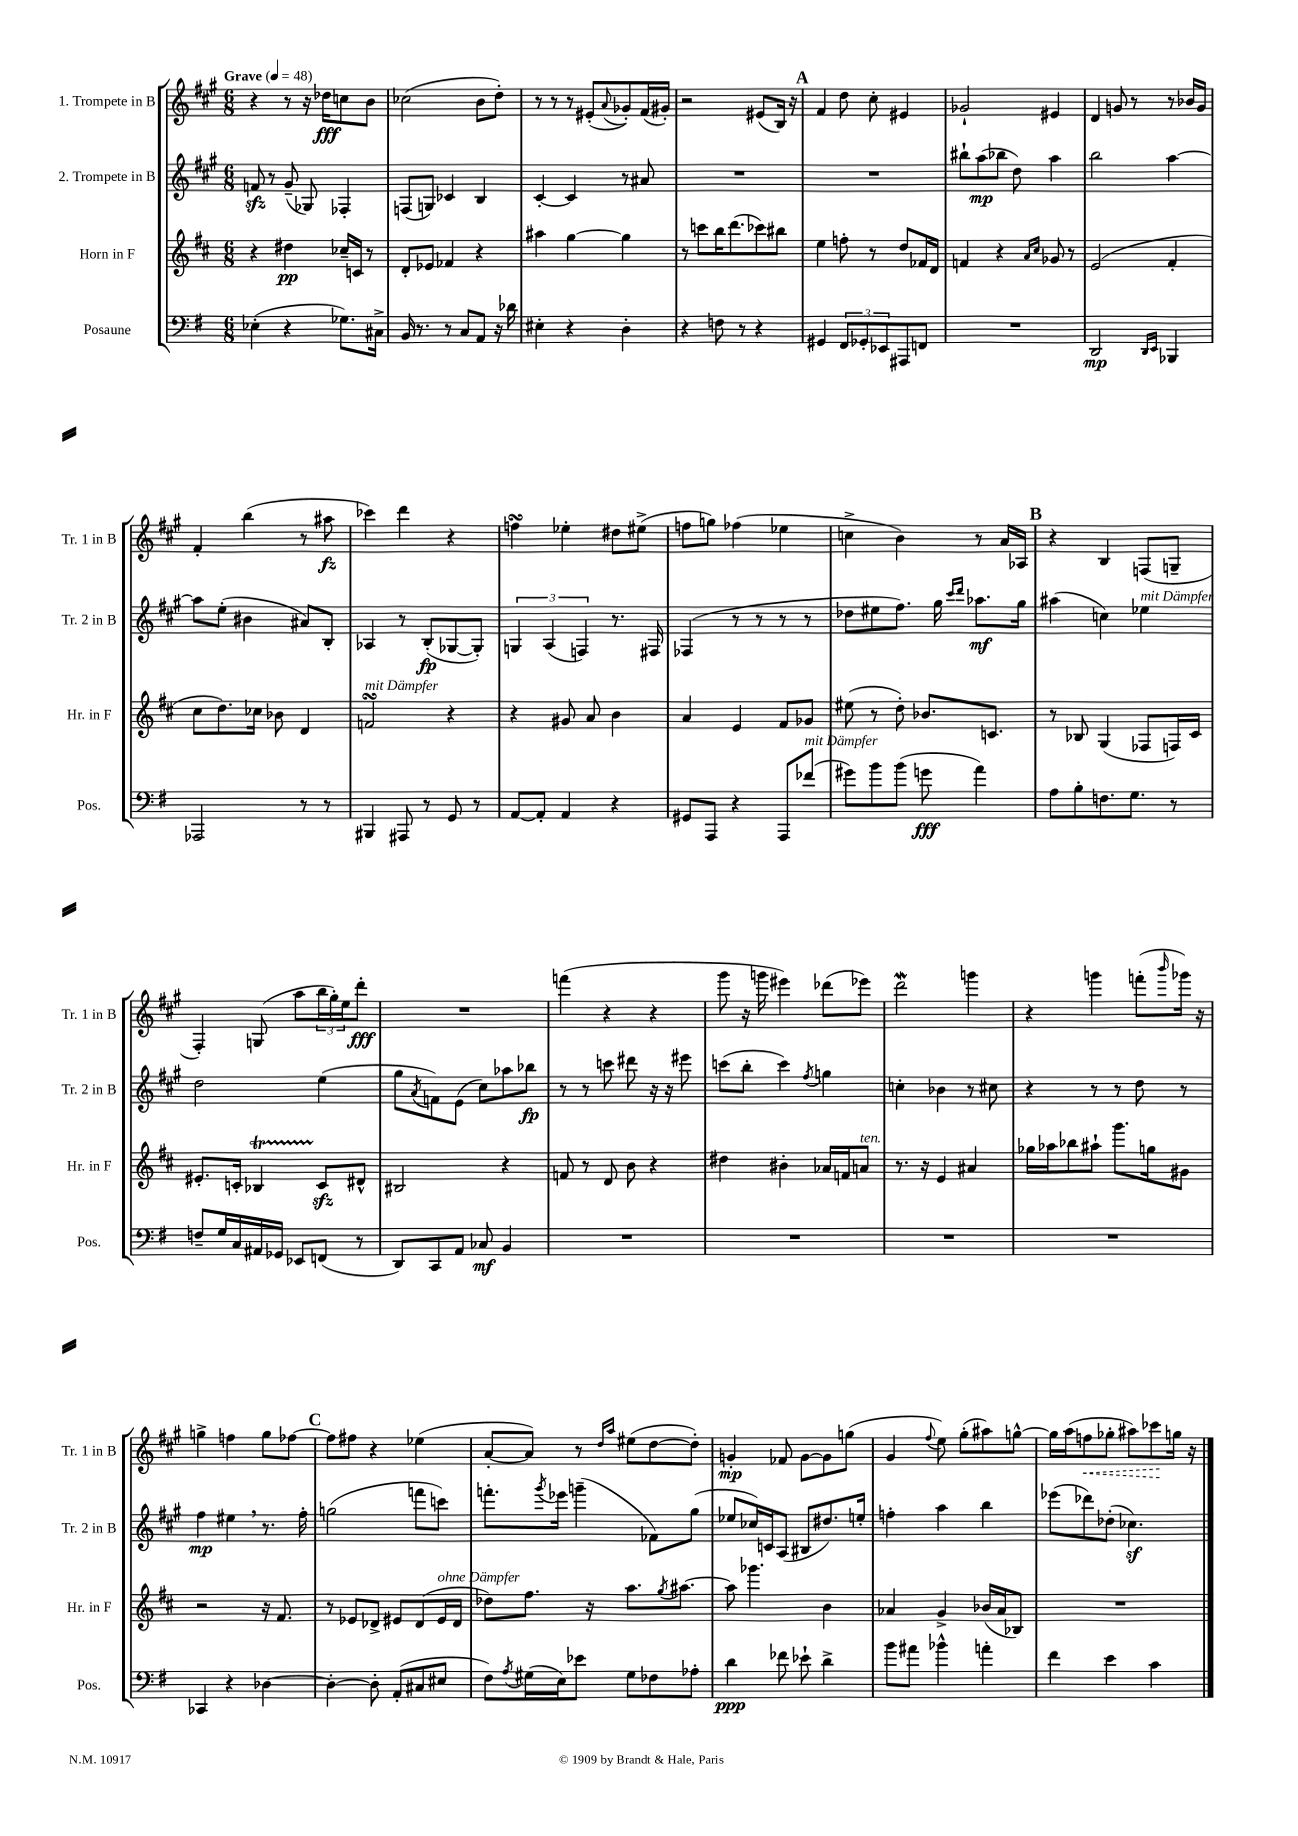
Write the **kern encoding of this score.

**kern	**dynam	**kern	**dynam	**kern	**dynam	**kern	**dynam
*part4	*part4	*part3	*part3	*part2	*part2	*part1	*part1
*staff4	*staff4	*staff3	*staff3	*staff2	*staff2	*staff1	*staff1
*I"Posaune	*	*I"Horn in F	*	*I"2. Trompete in B	*	*I"1. Trompete in B	*
*I'Pos.	*	*I'Hr. in F	*	*I'Tr. 2 in B	*	*I'Tr. 1 in B	*
*clefF4	*	*clefG2	*	*clefG2	*	*clefG2	*
*k[f#]	*	*k[f#c#]	*	*k[f#c#g#]	*	*k[f#c#g#]	*
*M6/8	*	*M6/8	*	*M6/8	*	*M6/8	*
*MM48	*	*MM48	*	*MM48	*	*MM48	*
=1	=1	=1	=1	=1	=1	=1	=1
!	!	!	!	!	!	!LO:TX:a:B:t=Grave	!
(4E-X'\	.	4r	.	8fnzz/	.	4r	.
.	.	.	.	8r	.	.	.
4r	.	4dd#X\	pp	(8g#~/	.	8r	.
.	.	.	.	8G-X/)	.	16r	.
.	.	.	.	.	.	16dd-X\KL	fff
8.G-X\L)	.	16cc-X~/LL	.	4F-X'/	.	8ccn\	.
.	.	16cn/JJ	.	.	.	.	.
.	.	8r	.	.	.	8b\J	.
16C#X^\Jk	.	.	.	.	.	.	.
=2	=2	=2	=2	=2	=2	=2	=2
16BB/	.	8d'/L	.	(8Fn/L	.	(2cc-X\	.
8.r	.	.	.	.	.	.	.
.	.	8e-X/J	.	8Gn/J)	.	.	.
8r	.	4f-X/	.	4c-X/	.	.	.
8C/L	.	.	.	.	.	.	.
8AA/J	.	4r	.	4B/	.	8b\L	.
16r	.	.	.	.	.	8dd'\J)	.
16d-X\	.	.	.	.	.	.	.
=3	=3	=3	=3	=3	=3	=3	=3
4E#X'\	.	4aa#X\	.	[4c#'/	.	8r	.
.	.	.	.	.	.	8r	.
4r	.	[4gg\	.	4c#/]	.	8r	.
.	.	.	.	.	.	(8e#X'/L	.
.	.	.	.	.	.	8qqa/	.
4D'\	.	4gg\]	.	8r	.	8g-X'/)	.
.	.	.	.	8a#X/	.	(16f#/L	.
.	.	.	.	.	.	16g#X'/JJ)	.
=4	=4	=4	=4	=4	=4	=4	=4
4r	.	8r	.	2.r	.	2r	.
.	.	8cccn\L	.	.	.	.	.
8Fn\	.	16bb\K	.	.	.	.	.
.	.	(8.ddd\	.	.	.	.	.
8r	.	.	.	.	.	.	.
4r	.	8ccc-X\)	.	.	.	(8e#X/L	.
.	.	8bb#X\J	.	.	.	16B/Jk)	.
.	.	.	.	.	.	16r	.
!!LO:REH:place=s1:t=A
=5	=5	=5	=5	=5	=5	=5	=5
4GG#X/	.	4ee\	.	2.r	.	4f#/	.
12FF#/L	.	8ffn'\	.	.	.	8dd\	.
12GG-X'/	.	.	.	.	.	.	.
.	.	8r	.	.	.	8cc#'\	.
12EE-X/	.	.	.	.	.	.	.
8AAA#X/	.	8dd/L	.	.	.	4e#X/	.
8FFn/J	.	16f-X/L	.	.	.	.	.
.	.	16d/JJ	.	.	.	.	.
=6	=6	=6	=6	=6	=6	=6	=6
2.r	.	4fn/	.	8bb#X`\L	.	2g-X`/	.
.	.	.	.	(8aa\	mp	.	.
.	.	4r	.	8bb-X\J	.	.	.
.	.	.	.	8dd\)	.	.	.
.	.	16qqa/LL	.	.	.	.	.
.	.	16qqcc#/JJ	.	.	.	.	.
.	.	8g-X/	.	4aa\	.	4e#X/	.
.	.	8r	.	.	.	.	.
=7	=7	=7	=7	=7	=7	=7	=7
2DD/	mp	(2e/	.	2bb\	.	4d/	.
.	.	.	.	.	.	8gn/	.
.	.	.	.	.	.	8r	.
16qqDD/LL	.	.	.	.	.	.	.
16qqEE/JJ	.	.	.	.	.	.	.
4BBB-X/	.	4f#'/	.	[4aa\	.	8r	.
.	.	.	.	.	.	16b-X/LL	.
.	.	.	.	.	.	16g/JJ	.
!!LO:LB:g=z
=8	=8	=8	=8	=8	=8	=8	=8
2AAA-X/	.	8cc#\L	.	8aa\L]	.	4f#'/	.
.	.	8.dd\)	.	(8ee'\J	.	.	.
.	.	.	.	4b#X\	.	(4bb\	.
.	.	16cc-X\Jk	.	.	.	.	.
.	.	8b-X\	.	.	.	.	.
8r	.	4d/	.	8a#X/L)	.	8r	.
8r	.	.	.	8B'/J	.	8aa#X\	fz
=9	=9	=9	=9	=9	=9	=9	=9
!	!	!LO:TX:a:i:t=mit Dämpfer	!	!	!	!	!
4BBB#X/	.	2fnsSSs/	.	4A-X/	.	4ccc-X\)	.
8AAA#X/	.	.	.	8r	.	4ddd\	.
8r	.	.	.	(8B'/L	fp	.	.
8GG/	.	4r	.	[8G-X/	.	4r	.
8r	.	.	.	8G-'/J])	.	.	.
=10	=10	=10	=10	=10	=10	=10	=10
[8AA/L	.	4r	.	6Gn/	.	4ffnsSSs\	.
8AA'/J]	.	.	.	.	.	.	.
.	.	.	.	(6A/	.	.	.
4AA/	.	8g#X/	.	.	.	4ee-X'\	.
.	.	.	.	6Fn/)	.	.	.
.	.	8a/	.	.	.	.	.
4r	.	4b\	.	8.r	.	8dd#X\L	.
.	.	.	.	.	.	(8ee#X^\J	.
.	.	.	.	16F#X/	.	.	.
=11	=11	=11	=11	=11	=11	=11	=11
8GG#X/L	.	4a/	.	(4F-X/	.	8ffn\L	.
8AAA/J	.	.	.	.	.	8ggn\J)	.
4r	.	4e/	.	8r	.	(4ff-X\	.
.	.	.	.	8r	.	.	.
8AAA/L	.	8f#/L	.	8r	.	4ee-X\	.
!LO:TX:a:i:t=mit Dämpfer	!	!	!	!	!	!	!
(8f-X/J	.	8g-X/J	.	8r	.	.	.
=12	=12	=12	=12	=12	=12	=12	=12
8g#X\L)	.	(8ee#X\	.	8dd-X\L	.	4ccn^\	.
8b\	.	8r	.	8ee#X\	.	.	.
(8b\J	.	8dd'\)	.	8.ff#\J)	.	4b\)	.
8gn\	fff	8.b-X/L	.	.	.	.	.
.	.	.	.	16gg#\	.	.	.
.	.	.	.	16qqccc#/LL	.	.	.
.	.	.	.	16qqddd/JJ	.	.	.
4a\)	.	.	.	8.aa-X\L	mf	8r	.
.	.	8.cn/J	.	.	.	.	.
.	.	.	.	.	.	16a/LL	.
.	.	.	.	16gg#\Jk	.	16A-X/JJ	.
!!LO:REH:place=s1:t=B
=13	=13	=13	=13	=13	=13	=13	=13
8A\L	.	8r	.	(4aa#X\	.	4r	.
8B'\	.	8B-X/	.	.	.	.	.
8.Fn\	.	(4G/	.	4ccn\)	.	4B/	.
8.G\J	.	.	.	.	.	.	.
!	!	!	!	!LO:TX:a:i:t=mit Dämpfer	!	!	!
.	.	8F-X/L	.	4ee-X\	.	(8Fn/L	.
8r	.	16Fn/L)	.	.	.	8Gn~/J	.
.	.	16c#/JJ	.	.	.	.	.
!!LO:LB:g=z
=14	=14	=14	=14	=14	=14	=14	=14
8Fn~/L	.	8.e#X'/L	.	2dd\	.	4F#'/)	.
16G/L	.	.	.	.	.	.	.
16C/	.	16cn'/Jk	.	.	.	.	.
16AA#X/	.	4B-XT/	.	.	.	(8Gn/	.
16GG-X/JJ	.	.	.	.	.	.	.
8EE-X/L	.	.	.	.	.	8aa\L	.
(8FFn/J	.	8czz/L	.	(4ee\	.	24bb\L	.
.	.	.	.	.	.	24gg#'\)	.
.	.	.	.	.	.	24ee\J	.
8r	.	8d#X^^/J	.	.	.	8ddd'\J	fff
=15	=15	=15	=15	=15	=15	=15	=15
8DD/L)	.	2B#X/	.	8gg#\L	.	2.r	.
.	.	.	.	8qa/	.	.	.
8CC/	.	.	.	8fn\)	.	.	.
8AA/J	.	.	.	(8e\J	.	.	.
8C-X/	mf	.	.	8cc#\L)	.	.	.
4BB/	.	4r	.	8aa-X\	.	.	.
.	.	.	.	8bb-X\J	fp	.	.
=16	=16	=16	=16	=16	=16	=16	=16
2.r	.	8fn/	.	8r	.	(4fffn\	.
.	.	8r	.	8r	.	.	.
.	.	8d/	.	8cccn\	.	4r	.
.	.	8b\	.	8ddd#X\	.	.	.
.	.	4r	.	16r	.	4r	.
.	.	.	.	16r	.	.	.
.	.	.	.	8eee#X\	.	.	.
=17	=17	=17	=17	=17	=17	=17	=17
2.r	.	4dd#X\	.	(8cccn\L	.	8ggg#\	.
.	.	.	.	8bb'\J	.	16r	.
.	.	.	.	.	.	16gggn\	.
.	.	4b#X'\	.	4ccc\)	.	4eee#X\)	.
.	.	.	.	8qff#/	.	.	.
.	.	16a-X/LL	.	4ggn\	.	(8ddd-X\L	.
.	.	16fn/J	.	.	.	.	.
!	!	!LO:TX:a:i:t=ten.	!	!	!	!	!
.	.	8an/J	.	.	.	8eee-X\J)	.
=18	=18	=18	=18	=18	=18	=18	=18
2.r	.	8.r	.	4ccn'\	.	2dddw\	.
.	.	16r	.	.	.	.	.
.	.	4e/	.	4b-X\	.	.	.
.	.	4a#X/	.	8r	.	4gggn\	.
.	.	.	.	8cc#X\	.	.	.
=19	=19	=19	=19	=19	=19	=19	=19
2.r	.	16gg-X\LL	.	4r	.	4r	.
.	.	16aa-X\J	.	.	.	.	.
.	.	8bb-X\	.	.	.	.	.
.	.	8aa#X`\J	.	8r	.	4gggn\	.
.	.	8.ggg\L	.	8r	.	.	.
.	.	.	.	8dd\	.	(8fffn'\L	.
.	.	16ggn\k	.	.	.	.	.
.	.	.	.	.	.	16qqbbb/	.
.	.	8g#X\J	.	8r	.	16ggg-X\Jk)	.
.	.	.	.	.	.	16r	.
!!LO:LB:g=z
=20	=20	=20	=20	=20	=20	=20	=20
4CC-X/	.	2r	.	4ff#\	mp	4ggn^\	.
4r	.	.	.	4ee#X,\	.	4ffn\	.
[4D-X\	.	16r	.	8.r	.	8gg\L	.
.	.	8.f#/	.	.	.	.	.
.	.	.	.	.	.	[8ff-X\J	.
.	.	.	.	16ff#'\	.	.	.
!!LO:REH:place=s1:t=C
=21	=21	=21	=21	=21	=21	=21	=21
4D-'\_	.	8r	.	(2ggn\	.	8ff-\L]	.
.	.	8e-X/L	.	.	.	8ff#X\J	.
8D-'\]	.	8d-X^/J	.	.	.	4r	.
(8AA'/L	.	8e#X/L	.	.	.	.	.
8C#X/	.	(8d-/	.	8fffn\L	.	(4ee-X\	.
!	!	!LO:TX:a:i:t=ohne Dämpfer	!	!	!	!	!
8E#X/J	.	16e#/L	.	8cccn\J)	.	.	.
.	.	16d-/JJ	.	.	.	.	.
=22	=22	=22	=22	=22	=22	=22	=22
8F#\L)	.	8dd-X\L)	.	8.fffn'\L	.	[8a'/L	.
8qA/	.	.	.	.	.	.	.
(16G#X\L	.	8.ff#\J	.	.	.	8a/J])	.
.	.	.	.	8qggg#/	.	.	.
16E\J)	.	.	.	16eee-X\Jk	.	.	.
8e-X\J	.	.	.	(4gggn~\	.	8r	.
.	.	16r	.	.	.	.	.
.	.	.	.	.	.	16qqdd/LL	.
.	.	.	.	.	.	16qqaa/JJ	.
8G#\L	.	8.aa\L	.	.	.	(8ee#X\L	.
8F-X\	.	.	.	8f-X\L)	.	[8dd\	.
.	.	8qgg/	.	.	.	.	.
.	.	[8.aa#X\J	.	.	.	.	.
8A-X'\J	.	.	.	(8gg#\J	.	8dd'\J])	.
=23	=23	=23	=23	=23	=23	=23	=23
4d\	ppp	8aa#\]	.	8ee-X/L	.	4gn'/	mp
.	.	4.ggg-X\	.	16cc-X/L)	.	.	.
.	.	.	.	16cn/J	.	.	.
8f-X\	.	.	.	(8A/J	.	8f-X/	.
8e-X`\	.	.	.	8B#X/L	.	[8g\L	.
4d^\	.	4b\	.	8.dd#X/)	.	8g\]	.
.	.	.	.	.	.	(8ggn\J	.
.	.	.	.	16een'/Jk	.	.	.
=24	=24	=24	=24	=24	=24	=24	=24
8b\L	.	4a-X/	.	4ffn'\	.	4g#/	.
8a#X\J	.	.	.	.	.	.	.
.	.	.	.	.	.	8qqff#/	.
4b-X^^\	.	4g^/	.	4aa\	.	8ee\)	.
.	.	.	.	.	.	(8gg#'\L	.
4an'\	.	(16b-X/LL	.	4bb\	.	8aa#X\)	.
.	.	16a-/J	.	.	.	.	.
.	.	8B-X/J)	.	.	.	[8ggn^^\J	.
=25	=25	=25	=25	=25	=25	=25	=25
4f#\	.	2.r	.	(8eee-X\L	.	16gg\LL]	.
.	.	.	.	.	.	(16aa\J	.
!	!	!	!	!	!	!	!LO:HP:b
.	.	.	.	8ddd-X\)	.	8ffn\	<
4e\	.	.	.	(8dd-X'\J	.	8gg-X'\J	.
.	.	.	.	4.cc-Xz\)	.	8aa#X\L)	.
4c\	.	.	.	.	.	8ccc-X\	.
.	.	.	.	.	.	16ggn\Jk	[
.	.	.	.	.	.	16r	.
==	==	==	==	==	==	==	==
*-	*-	*-	*-	*-	*-	*-	*-
